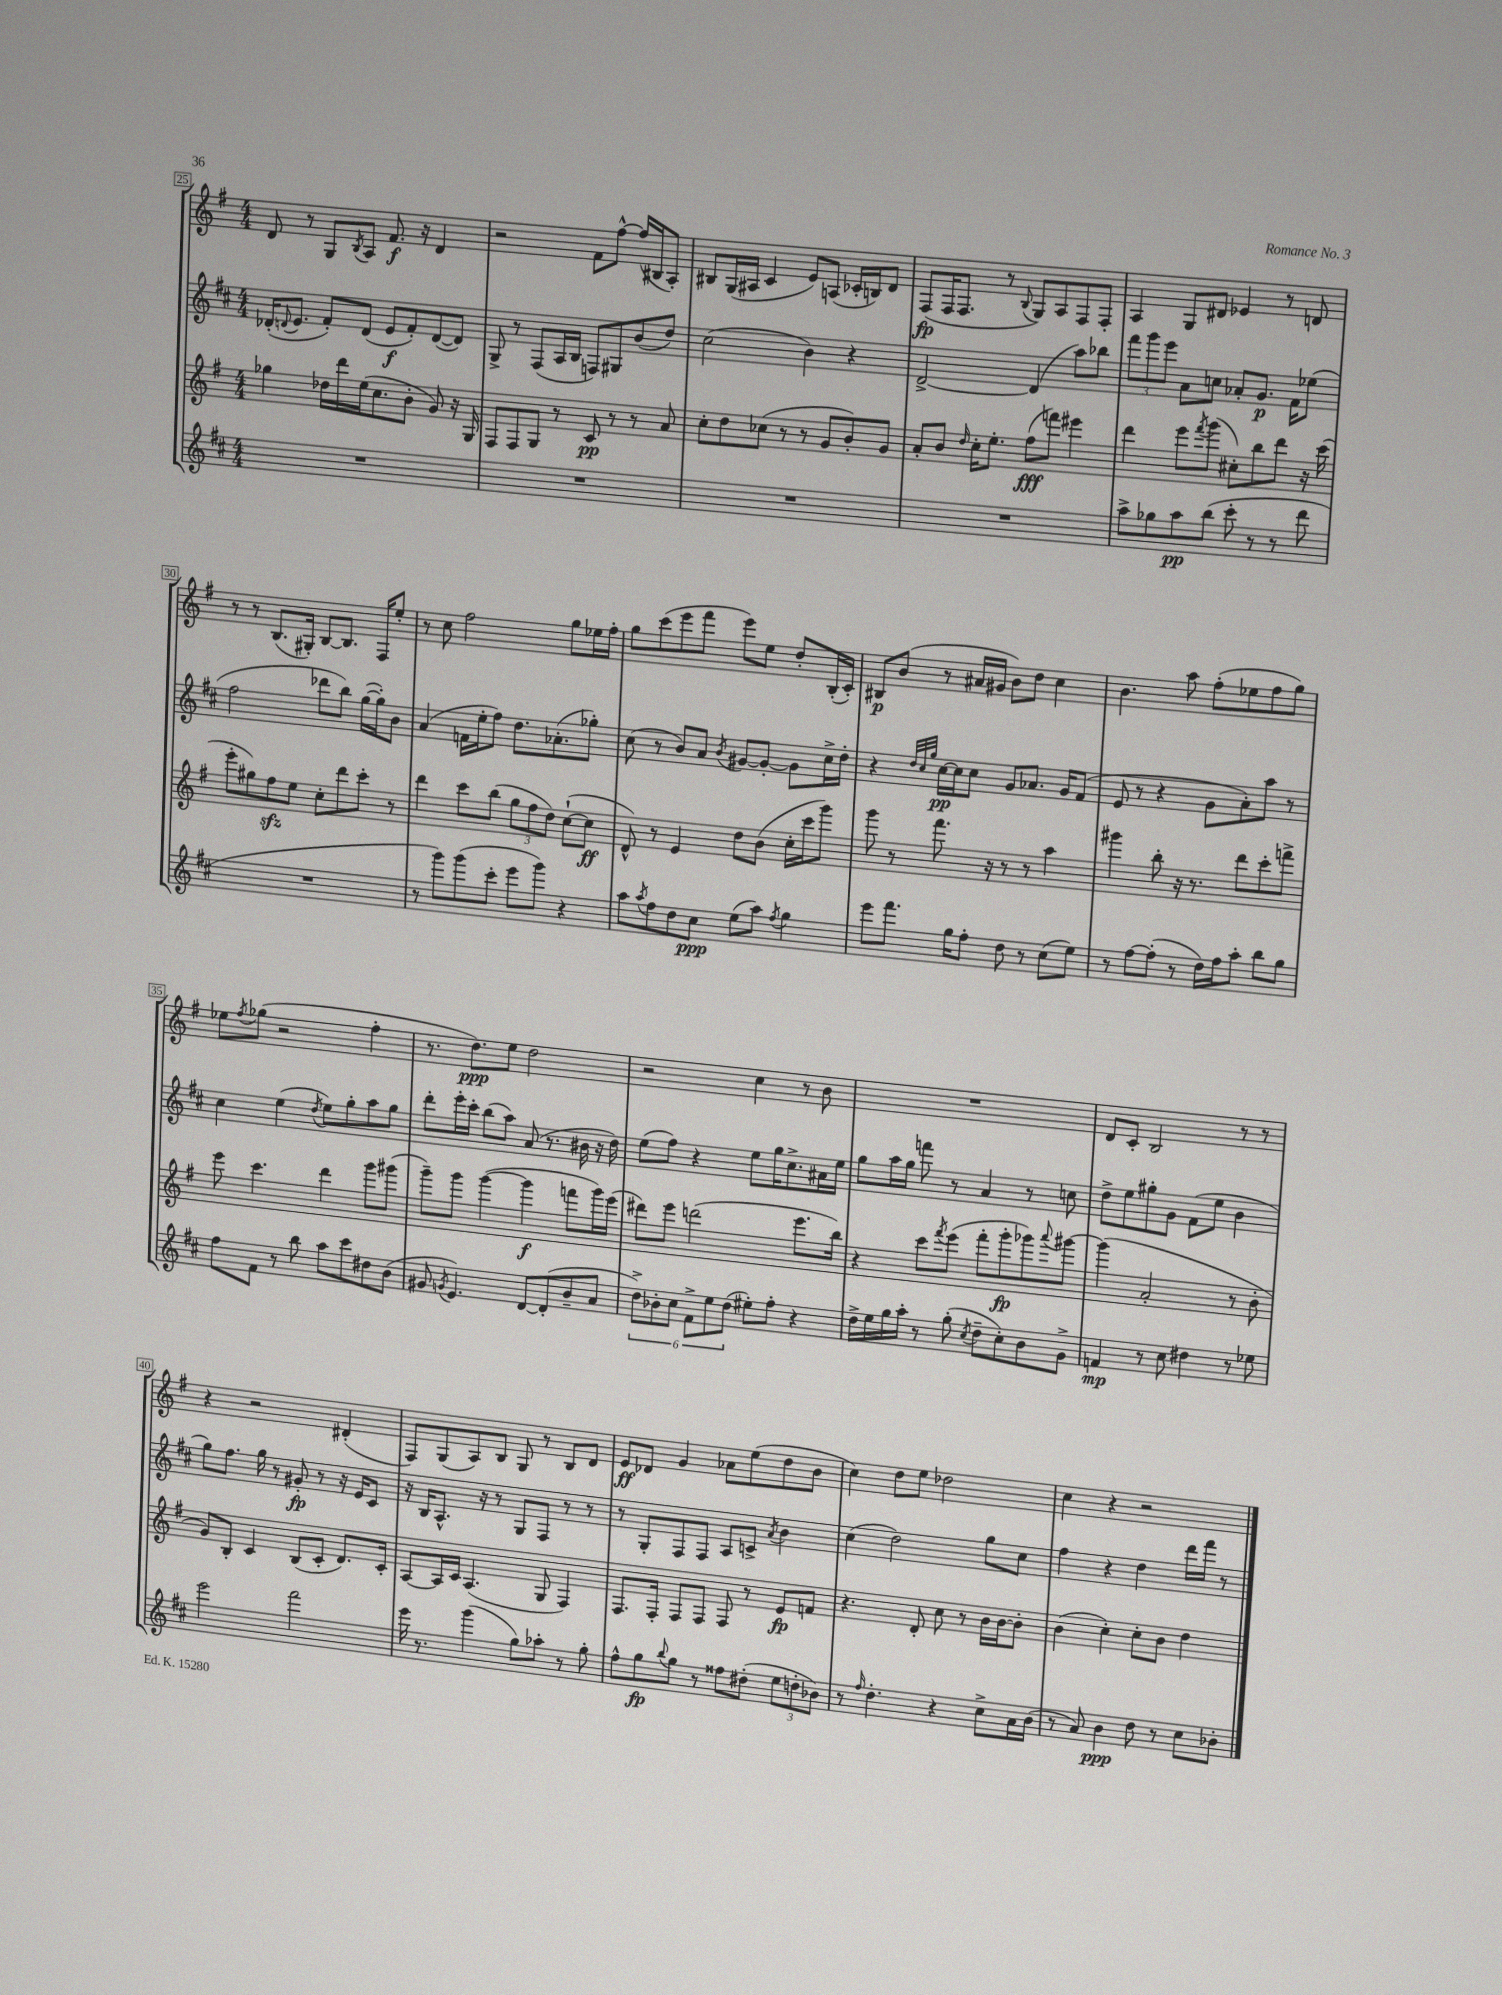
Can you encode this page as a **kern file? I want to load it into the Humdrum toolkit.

**kern	**kern	**kern	**kern
*staff4	*staff3	*staff2	*staff1
*clefG2	*clefG2	*clefG2	*clefG2
*k[f#c#]	*k[f#]	*k[f#c#]	*k[f#]
*M4/4	*M4/4	*M4/4	*M4/4
1r	4gg-\	(16d-'/LK	8d/
.	.	8qqd/	.
.	.	8.e/J	.
.	.	.	8r
.	16dd-\LL	8f#'/L)	8G/L
.	16ddd\	.	.
.	.	.	8qB/
.	(16ee\J	(8d/J	8A/J
.	8.cc\	.	.
.	.	8e/L	8.f#/
.	8b'\J	8f#'/)	.
.	.	.	16r
.	8g/)	([8d/	4d/
.	16r	8d/]J)	.
.	16G/	.	.
=	=	=	=
1r	8F#/L	8G^/	2r
.	8F#/	8r	.
.	8G/J	(8F#/L	.
.	8r	16A/L	.
.	.	16B/JJ	.
.	8c/	8F/L)	8f#\L
.	8r	8G#/	[8ff#^^\J
.	8r	(8b/	(16ff#/]LL
.	.	.	16B#/J
.	8a/	8dd/J)	8A'/J)
=	=	=	=
1r	8cc'\L	(2cc#\	8B#/L
.	8dd\	.	(16G/L
.	.	.	16A#/JJ
.	(8cc-\J	.	4c/
.	8r	.	.
.	8r	4b\)	8e/L)
.	8g/L	.	(8A/J
.	8b'/)	4r	16c-'/LL
.	.	.	16B/J)
.	8g/J	.	8d/J
=	=	=	=
1r	8a'/L	[2d^/	(8F#/L
.	8b/J	.	16F#/K
.	.	.	8.F#/J
.	16qqdd/	.	.
.	16cc'\LK	.	.
.	8.ee'\J	.	.
.	.	.	8r
.	.	.	8qqB/
.	(8ff#\L	(4d/]	8G/L)
.	8fff\J)	.	8A/
.	4eee#\	8aa\L)	8F#/
.	.	8bb-\J	8F#'/J
=	=	=	=
8aa^\L	4ddd\	12fff#\L	4A/
.	.	12ggg\	.
8gg-\	.	.	.
.	.	12eee\J	.
8aa\	8eee\L	8a\L	8G/L
.	8qfff#/	.	.
(8bb\J	(8ggg\J	8cc\J	8d#/J
8ccc#'\	8cc#'\L)	8a-'/L	4e-/
8r	8bb\	8.g/J	.
8r	8ddd\J	.	8r
.	.	16f#\LK	.
8ddd\	16r	(8ee-\J	8d/
.	(16ccc\	.	.
=	=	=	=
1r	8eee'\L	2ff#\	8r
.	8gg#\)	.	8r
.	8ff#\	.	(8.B/L
.	8ee\J	.	.
.	.	.	16G#'/Jk)
.	8cc'\L	8ddd-\L	[8B/L
.	8ddd\	8bb\J)	8.B/]J
.	8ccc'\J	([16gg\LL	.
.	.	16gg'\]J)	16F#/LK
.	8r	8b\J	8ee'/J
=	=	=	=
8r	4ddd\	(4a/	8r
8ggg\L)	.	.	8cc\
(8ggg\	8ccc\L	16f\LL	2ff#\
.	.	16ee'\J	.
8ccc#'\J	(8bb\J	8ff#\J)	.
8eee\L	12gg\L	8.dd\L	.
.	12ff#\	.	.
8ggg\J)	.	.	.
.	12dd\J)	.	.
.	.	(8.a-'\	.
4r	([8cc`\L	.	8gg\L
.	8cc\]J	8gg-'\J)	16ee-\L
.	.	.	16ff#'\JJ
=	=	=	=
8aa\L	8d^^/)	(8cc#\	8gg\L
8qaa/	.	.	.
8ff#\	8r	8r	(8ccc\
8dd\	4e/	8b/L)	8eee\
8cc#\J	.	8a/J	8fff#\J
.	.	8qb/	.
(8ee\L	8dd\L	[8g#/L	8eee\L)
8aa\J)	(8b\J	8g#'/_J	8ee\J
8qff#/	.	.	.
4gg\	16cc'\LL	8g#\]L	8dd'/L
.	16ccc\J	.	.
.	8ggg\J)	16cc#^\L	(16B'/L
.	.	16dd'\JJ	16c'/JJ)
=	=	=	=
8eee\L	8ggg\	4r	8B#/L
8.fff#\J	8r	.	(8b/J
.	.	32qqdd/LLL	.
.	.	32qqcc#/	.
.	.	32qqgg/JJJ	.
.	8.fff#\	[16cc#\LL	8r
16gg\LK	.	16cc#\]J	.
8ff#'\J	.	8cc#\J	16a#/LL
.	16r	.	16g#/JJ
8dd\	8r	8g/L	8b\L)
8r	8r	8.a-/J	8dd\J
(8cc#\L	4aa\	.	4cc\
.	.	16g/LK	.
8ee\J)	.	(8f#/J	.
=	=	=	=
8r	4ggg#\	8e/	4.b\
[8ff#\L	.	8r	.
(8ff#'\]J	8bb'\	4r	.
8r	16r	.	8aa\
.	8.r	.	.
16dd\LL)	.	8g\L	(8ff#'\L
16ff#\J	.	.	.
8aa'\J	8ddd\L	8a'\)	8ee-\
8bb\L	8ccc'\	8aa\J	8ff#\
8gg\J	8fff^\J	8r	8gg\J)
=	=	=	=
8ff#\L	8eee\	4cc#\	8ee-\L
.	.	.	8qff#/
8f#\J	4.ccc\	.	(8gg-\J
8r	.	(4ee\	2r
8bb\	.	.	.
.	.	8qdd/	.
8aa\L	4ddd\	8ee\L)	.
8ccc#\	.	8gg'\	.
8dd#\	8ggg\L	8aa\	4ff#'\
(8b\J	(8ggg#\J	8gg\J	.
=	=	=	=
8g#/	8ggg~\L)	8ddd'\L	8.r
8qg/	.	.	.
4.e/)	8ggg\J	16eee'\L	.
.	.	16ccc#'\JJ	8.dd\L)
.	([4ggg\	(8bb\L	.
.	.	8aa\J)	8ee\J
[8d/L	4ggg\]	(8a/	2dd\
(8d'/]	.	8.r	.
8b~/	8fff\L	.	.
.	.	16b#\	.
8a/J	16ggg\L)	16r	.
.	(16eee\JJ	16dd\)	.
=	=	=	=
12dd^\L)	8ddd#\L)	(8ee\L	2r
12b-'\	.	.	.
.	8eee\J	8ff#\J)	.
12cc#\J	.	.	.
12f#^\L	(2ddd\	4r	.
12ee\	.	.	.
(12dd\J	.	.	.
8ee#'\L)	.	8ee\L	4cc\
8ff#'\J	.	16gg\K	.
.	.	8.cc#^\	.
4r	8.eee\L	.	8r
.	.	16a#\L	8b\
.	16bb\Jk)	16ee\JJ	.
=	=	=	=
16dd^\LL	4r	8gg\L	1r
16ee\	.	.	.
16gg\	.	16aa\L	.
16aa'\JJ	.	16gg\JJ	.
8r	8ccc\L	8fff\	.
.	8qfff#/	.	.
(8gg'\	(8eee\J	8r	.
8qcc#/	.	.	.
8dd~\L	8fff#'\L	4a/	.
8cc#'\)	8ggg'\	.	.
8b\	8ggg-\)	8r	.
.	8qqaaa/	.	.
8g^\J	[8ggg#\J	8cc\	.
=	=	=	=
4f/	(4ggg#\]	8dd^\L	8d/L
.	.	8ee\	8c'/J
8r	2a'/	8gg#'\	2B/
8cc#\	.	8g\J	.
4dd#\	.	(8f#\L	.
.	.	8ee\J	.
8r	8r	4b\	8r
8ee-\	8b'\	.	8r
=	=	=	=
2eee\	8g/L)	8gg\L)	4r
.	8B'/J	8.ff#\J	.
.	4c/	.	2r
.	.	16gg\	.
.	.	8r	.
2fff#\	(8B/L	8g#'/	.
.	8c'/J	8r	.
.	8.d/L)	16r	(4d#'/
.	.	16e/LK	.
.	.	8c#/J	.
.	16c'/Jk	.	.
=	=	=	=
16eee\	[8A/L	16r	8F#/L)
8.r	.	16B/LK	.
.	16A/]L	8.A^^/J	(8G/
.	16c/JJ	.	.
(4ggg\	(4.A/	.	8A/)
.	.	16r	.
.	.	8r	8B/J
8gg\L)	.	8G/L	8G/
8aa-'\J	8G/	8F#/J	8r
8r	4F#/)	8r	8B/L
8gg'\	.	8r	8d/J
=	=	=	=
8ff#^^\L	8.F#/L	8r	8e/L
8gg\	.	8G'/L	8d-/J
.	16F#'/Jk	.	.
8qqbb/	.	.	.
8gg\J	8F#/L	8F#/	4g/
8r	8F#/J	8F#/J	.
8ff##\L	8F#/	8A/L	8a-\L
(8dd#'\J	8r	8c^/J	(8ee\
.	.	8qa/	.
12ee\L	8e/L	4b\	8dd\
12dd'\	.	.	.
.	8f/J	.	8b\J
12b-\J)	.	.	.
=	=	=	=
8r	4.r	(4cc#\	4cc\)
16qqff#/	.	.	.
4.dd'\	.	.	.
.	.	2dd\)	8dd\L
.	8d'/	.	8ee\J
4r	8cc\	.	2dd-\
.	8r	.	.
8cc#^\L	16b\LL	8gg\L	.
.	[16b\J	.	.
16a\L	8b'\]J	8cc#\J	.
(16b\JJ	.	.	.
=	=	=	=
8r	(4b\	4ff#\	4cc\
8a/)	.	.	.
4b\	4cc'\)	4r	4r
8dd\	8cc'\L	4dd\	2r
8r	8b\J	.	.
8cc#\L	4dd\	16ddd\LL	.
.	.	16fff#\JJ	.
8b-'\J	.	8r	.
==	==	==	==
*-	*-	*-	*-
